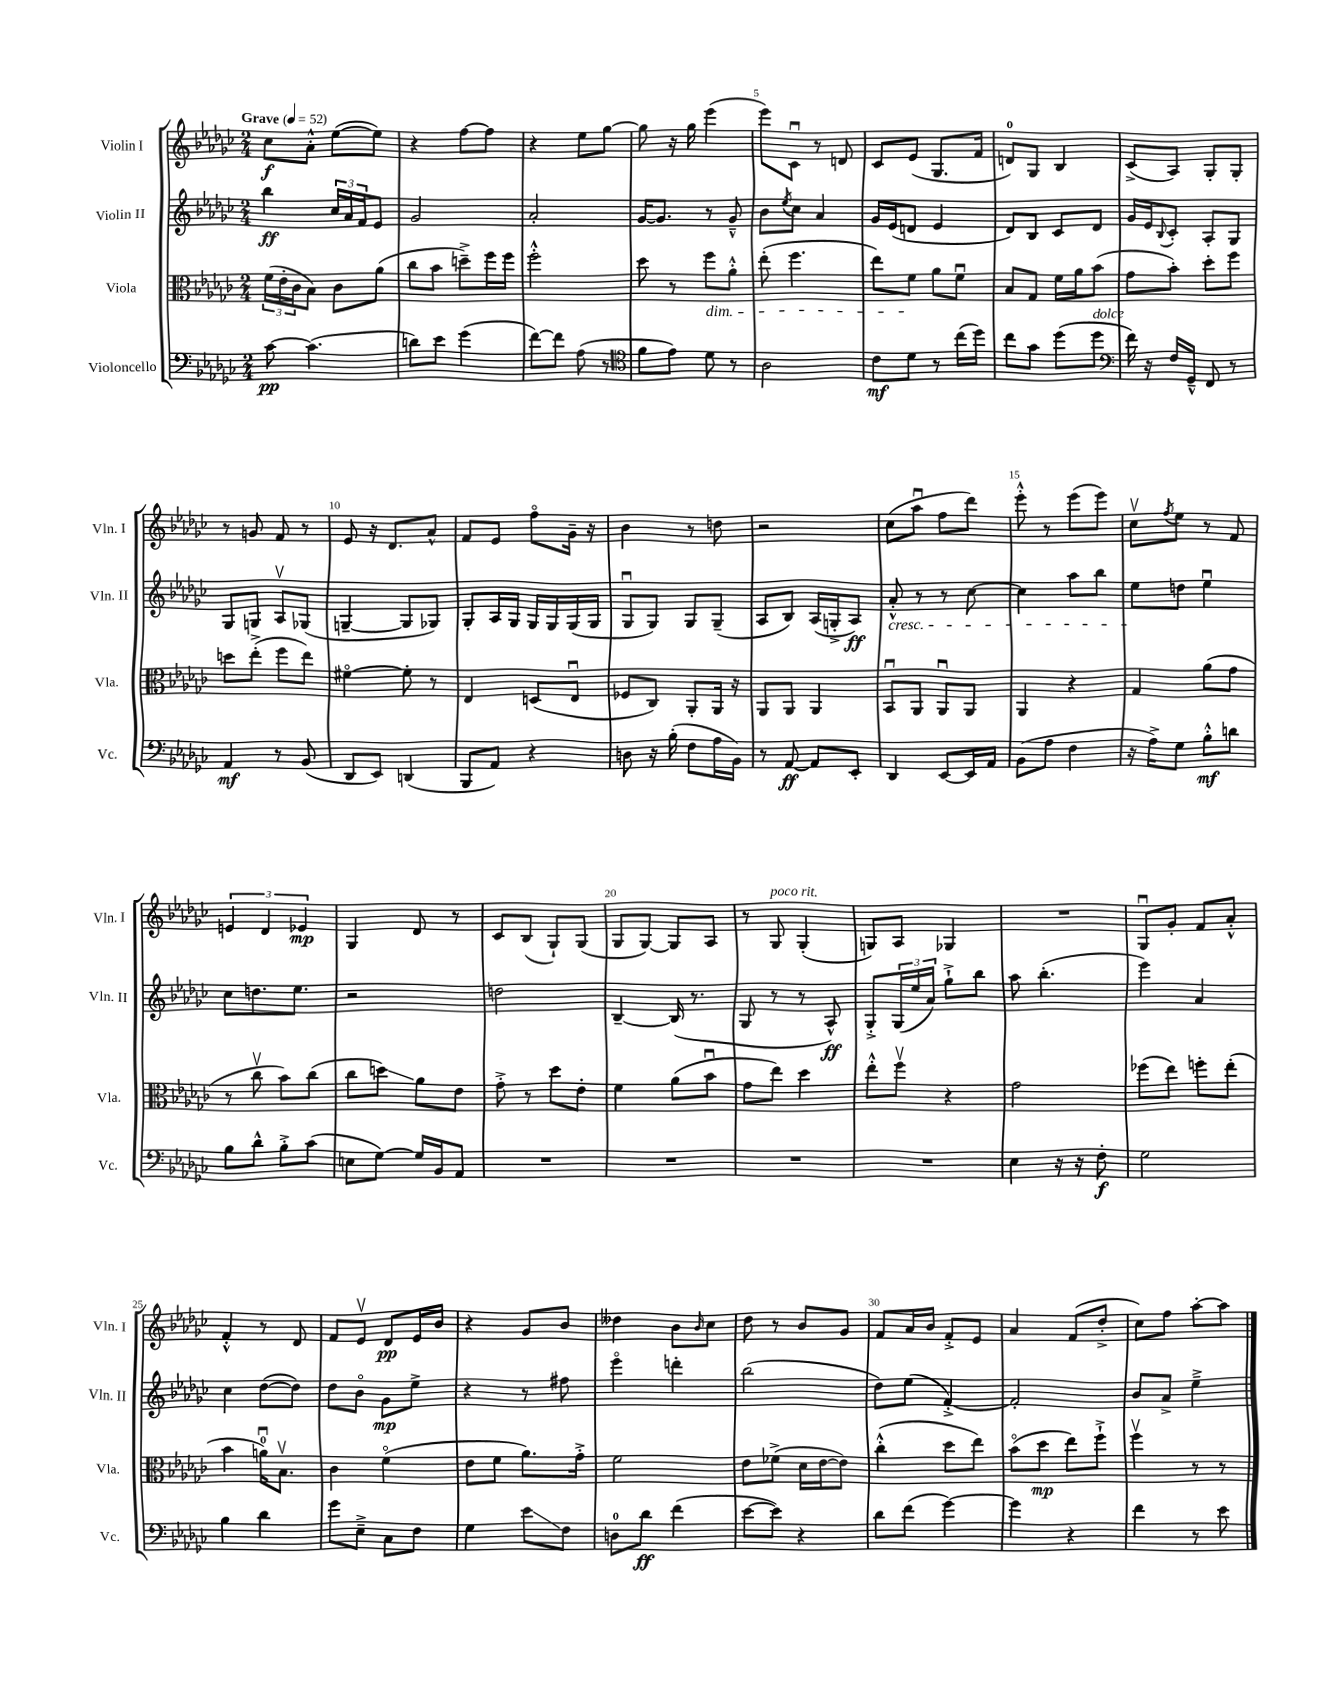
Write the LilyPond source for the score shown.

<<
\new StaffGroup <<
\new Staff = "s0" \with { instrumentName = "Violin I" shortInstrumentName = "Vln. I" } {
    \clef treble \key ges \major \numericTimeSignature \time 2/4 \tempo "Grave" 4 = 52
    ces''8\f aes'8-.-^ ees''8~( ees''8) |
    r4 f''8~ f''8 |
    r4 ees''8 ges''8~ |
    ges''8 r16 ges''16 ees'''4( |
    ees'''8) ces'8\downbow r8 d'8 |
    ces'8 ees'8( ges8. f'16 |
    d'8-0) ges8 bes4 |
    ces'8->( aes8) ges8-. ges8-. |
    r8 g'8 f'8 r8 |
    ees'8 r16 des'8. aes'8-^ |
    f'8 ees'8 f''8\flageolet ges'16-- r16 |
    bes'4 r8 d''8 |
    r2 |
    ces''8( aes''8\downbow f''8 des'''8) |
    ees'''8-.-^ r8 ees'''8( ees'''8) |
    ces''8\upbow \acciaccatura { f''8 } ees''8 r8 f'8 |
    \tuplet 3/2 { e'4 des'4 ees'4\mp } |
    ges4 des'8 r8 |
    ces'8 bes8( ges8-!) ges8( |
    ges8 ges8~) ges8 aes8 |
    r8 ges8^\markup { \italic "poco rit." } ges4-.( |
    g8) aes8 ges4 |
    R2 |
    ges8\downbow ges'8-. f'8 aes'8-.-^ |
    f'4-.-^ r8 des'8 |
    f'8 ees'8\upbow des'8\pp ees'16 bes'16 |
    r4 ges'8 bes'8 |
    deses''4 bes'8 \grace { bes'16 } ces''8 |
    des''8 r8 bes'8 ges'8 |
    f'8 aes'16 bes'16 f'8-.-> ees'8 |
    aes'4 f'8( des''8-.-> |
    ces''8) f''8 aes''8~-. aes''8 \bar "|." |
}
\new Staff = "s1" \with { instrumentName = "Violin II" shortInstrumentName = "Vln. II" } {
    \clef treble \key ges \major \numericTimeSignature \time 2/4
    bes''4\ff \tuplet 3/2 { ces''16 aes'16 f'16 } ees'8 |
    ges'2 |
    aes'2-. |
    ges'16~ ges'8. r8 ges'8---^ |
    bes'8 \acciaccatura { ees''8 } ces''8 aes'4 |
    ges'16 ees'16( d'8 ees'4 |
    des'8) bes8 ces'8 des'8 |
    ges'16 ees'16 \appoggiatura { bes8 } ces'8-. aes8-. ges8 |
    ges8 g8 aes8\upbow ges8( |
    g4~-- g8 ges8) |
    ges8-. aes16 ges16 ges16 ges16 ges16( ges16 |
    ges8\downbow ges8) ges8 ges8--( |
    aes8 bes8) aes16( g16-.-> aes8\ff) |
    aes'8-.-^\cresc r8 r8 ces''8~ |
    ces''4 aes''8 bes''8 |
    ees''8\! d''8 ees''4\downbow |
    ces''8 d''8. ees''8. |
    r2 |
    d''2 |
    bes4~-- bes16( r8. |
    ges8 r8 r8 aes8-^\ff) |
    ges8-.-> \tuplet 3/2 { ges16( ees''16 aes'16) } ges''8-!-> bes''8 |
    aes''8 bes''4.-.( |
    ees'''4) aes'4 |
    ces''4 des''8~( des''8) |
    des''8 bes'8\flageolet ges'8\mp ees''8-> |
    r4 r8 fis''8 |
    ees'''4\flageolet d'''4-. |
    bes''2( |
    des''8) ees''8( f'4~-.->) |
    f'2-. |
    bes'8 aes'8-> ees''4---> \bar "|." |
}
\new Staff = "s2" \with { instrumentName = "Viola" shortInstrumentName = "Vla." } {
    \clef alto \key ges \major \numericTimeSignature \time 2/4
    \tuplet 3/2 { f'16( ees'16-. ces'16 } bes8) ces'8 aes'8( |
    ces''8 bes'8 d''8--->) f''16 f''16 |
    f''2-.-^ |
    des''8 r8 f''8\dim aes'8-.-^ |
    ees''8-.( f''4. |
    ees''8) f'8\! aes'8 f'8\downbow |
    bes8 ges8 f'16 aes'16 bes'8( |
    ges'8 bes'8-.) des''8-. f''8 |
    d''8 ees''8-.->( f''8 ees''8) |
    fis'4~\flageolet fis'8-. r8 |
    ees4 d8( ees8\downbow |
    fes8 ces8) aes,8-. aes,16 r16 |
    aes,8 aes,8 aes,4 |
    bes,8\downbow aes,8 aes,8\downbow aes,8 |
    aes,4 r4 |
    ges4 aes'8( ges'8 |
    r8 ces''8\upbow bes'8) ces''8( |
    ces''8 d''8\glissando) aes'8 ees'8 |
    ges'8-.-> r8 des''8 ees'8-. |
    f'4 aes'8( bes'8\downbow |
    ges'8 ees''8) des''4 |
    ees''8-.-^ f''8\upbow r4 |
    ges'2 |
    fes''8( ees''8) f''8-. ees''8-.( |
    bes'4 a'16-0\downbow) bes8.\upbow |
    ces'4 f'4\flageolet( |
    ees'8 f'8 aes'8.) ges'16-.-> |
    f'2 |
    ees'8 fes'8->( des'16 ees'16~ ees'8) |
    ces''4-.-^( des''8 ees''8) |
    bes'8\flageolet( des''8\mp ees''8) f''8-!-> |
    f''4\upbow r8 r8 \bar "|." |
}
\new Staff = "s3" \with { instrumentName = "Violoncello" shortInstrumentName = "Vc." } {
    \clef bass \key ges \major \numericTimeSignature \time 2/4
    ces'8~\pp ces'4.( |
    d'8) ees'8 ges'4( |
    f'8~) f'8 aes8( r8 |
    \clef tenor f'8 ees'8) des'8 r8 |
    aes2 |
    ces'8\mf des'8 r8 ces''16( des''16) |
    ces''8 ges'8 des''8( des''8^\markup { \italic "dolce" } |
    \clef bass f'16) r16 f16 ges,16---^ f,8 r8 |
    aes,4\mf r8 bes,8( |
    des,8 ees,8) d,4( |
    bes,,8 aes,8) r4 |
    d8 r16 bes16-.( f8 aes16 bes,16) |
    r8 aes,8~\ff aes,8 ees,8-. |
    des,4 ees,8~ ees,16 aes,16 |
    bes,8( aes8 f4 |
    r16 aes16->) ges8 bes8-.-^\mf d'8 |
    bes8 des'8-^ bes8-.-> ces'8( |
    e8 ges8~) ges16 bes,16 aes,8 |
    R2 |
    R2 |
    R2 |
    R2 |
    ees4 r16 r16 f8-.\f |
    ges2 |
    bes4 des'4 |
    ges'8 ees8---> ces8 f8 |
    ges4 ees'8\glissando f8 |
    d8-0 des'8\ff f'4( |
    ees'8~ ees'8) r4 |
    des'8 f'8( ges'4~) |
    ges'4 r4 |
    f'4 r8 ees'8 \bar "|." |
}
>>
>>
\layout { \context { \Score \override BarNumber.break-visibility = ##(#f #t #t) barNumberVisibility = #(every-nth-bar-number-visible 5) } }
